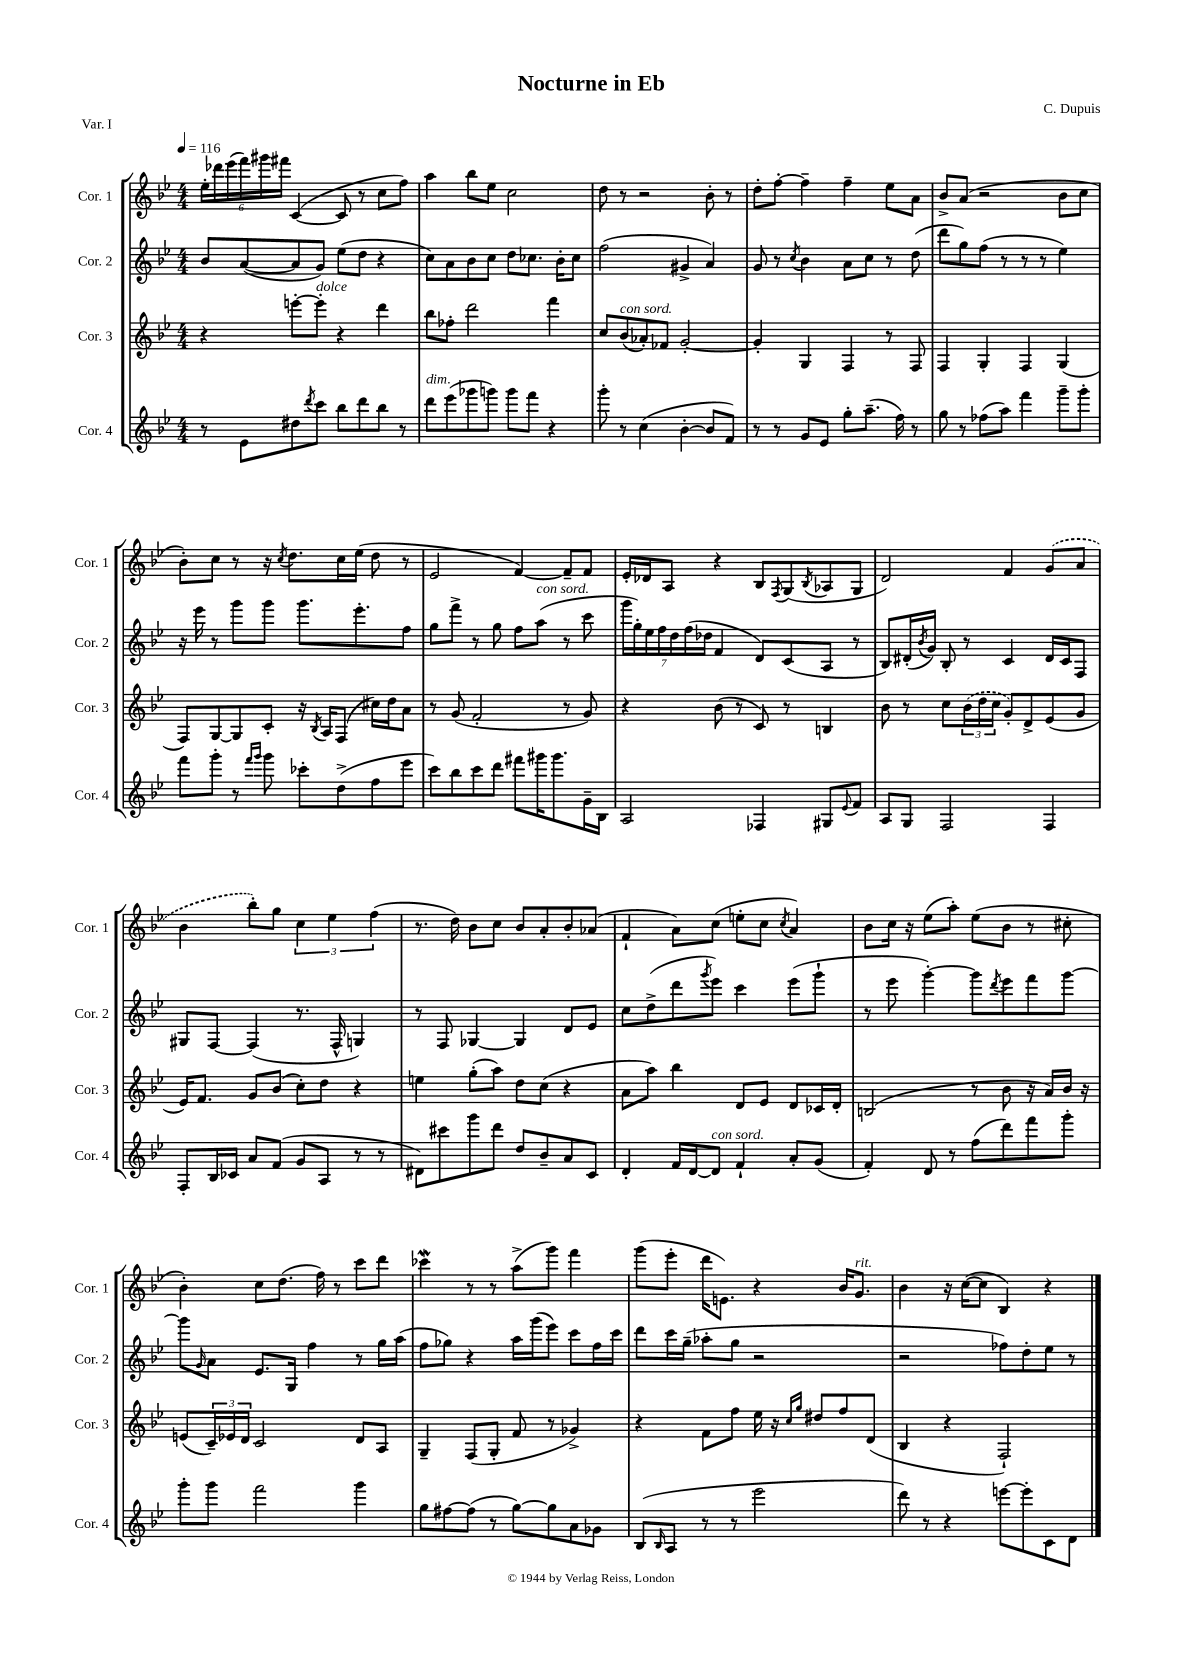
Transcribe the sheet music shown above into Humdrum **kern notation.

**kern	**kern	**kern	**kern
*staff4	*staff3	*staff2	*staff1
*clefG2	*clefG2	*clefG2	*clefG2
*k[b-e-]	*k[b-e-]	*k[b-e-]	*k[b-e-]
*M4/4	*M4/4	*M4/4	*M4/4
*MM116	*MM116	*MM116	*MM116
8r	4r	8b-/L	24ee-'\LL
.	.	.	24ddd-\
.	.	.	(24eee-\
8e-\L	.	([8a/	24fff\)
.	.	.	24ggg#\
.	.	.	24fff#\JJ
8dd#\	[8eee'\L	8a/]	([4c/
8qddd/	.	.	.
8ccc\J	8eee'\]J	8g/J)	.
8bb-\L	4r	(8ee-\L	8c/]
8ddd\	.	8dd\J	8r
8bb-\J	4ddd\	4r	8cc\L
8r	.	.	8ff\J)
=	=	=	=
8ddd\L	8bb-\L	8cc\L)	4aa\
(8eee-\	8ff-'\J	8a\	.
8ggg-\	2ddd\	8b-\	8bb-\L
8ggg\J)	.	8cc\J	8ee-\J
8ggg\L	.	8dd\L	2cc\
8fff\J	.	8.cc-\J	.
4r	4fff\	.	.
.	.	16b-'\LK	.
.	.	8cc-\J	.
=	=	=	=
8ggg'\	8cc/L	(2ff\	8dd\
8r	(8b-/	.	8r
(4cc\	8a-'/)	.	2r
.	8f-/J	.	.
[4b-'\	[2g'/	4g#^/	.
8b-/]L	.	4a/)	8b-'\
8f/J)	.	.	8r
=	=	=	=
8r	4g'/]	8g/	8dd'\L
8r	.	8r	[8ff'\J
.	.	8qcc/	.
8g/L	4G/	4b-\	4ff~\]
8e-/J	.	.	.
8gg'\L	4F/	8a\L	4ff~\
(8.aa~\J	.	8cc\J	.
.	8r	8r	8ee-\L
16ff\)	.	.	.
8r	8F/	(8dd\	8a\J
=	=	=	=
8gg\	4F/	8ddd\L	8b-^/L
8r	.	8gg\)	(8a/J
(8ff-\L	4G'/	(8ff\J	2r
8aa\J)	.	8r	.
4fff\	4F/	8r	.
.	.	8r	.
8ggg~\L	(4G/	4ee-\)	8b-\L
8ggg'\J	.	.	8cc\J
=	=	=	=
8fff\L	8F/L)	16r	8b-'\L)
.	.	16eee-\	.
8ggg'\J	[8G/	8r	8cc\J
8r	8G/]	8ggg\L	8r
16qqfff/LL	.	.	.
16qqggg/JJ	.	.	.
8ggg\	8c'/J	8ggg\J	16r
.	.	.	8qcc/
.	.	.	8.dd\L
8ccc-'\L	16r	8.ggg\L	.
.	8qB-/	.	.
.	16A/LK	.	.
(8dd^\	(8F/J	.	16cc\L
.	.	8.eee-'\	(16ee-\JJ
8ff\	16cc#\LL)	.	8dd\
.	16dd\J	.	.
8eee-\J	8a\J	8ff\J	8r
=	=	=	=
8ccc\L)	8r	8gg\L	2e-/
8bb-\	(8g/	8fff^\J	.
8ccc\	2f'/	8r	.
8ddd\J	.	8gg\	.
8fff#\L	.	8ff\L	[4f/)
16ggg#\K	.	(8aa\J	.
8.ggg#\	.	.	.
.	8r	8r	8f~/]L
16g~\L	8g/)	8ccc\	8f/J
16B-\JJ	.	.	.
=	=	=	=
2A/	4r	28ggg\LL	16e-'/LL
.	.	28gg'\)	.
.	.	.	16d-/J
.	.	28ee-\	.
.	.	28ff\	.
.	.	.	8A/J
.	.	28dd\	.
.	.	(28ff\	.
.	.	28dd-\JJ	.
.	(8b-\	4f/	4r
.	8r	.	.
4F-/	8c/)	8d/L)	8B-/L
.	.	.	8qF/
.	8r	(8c/	(8G/
.	.	.	8qB-/
8G#/L	4B/	8A/J	8A-/
8qqe-/	.	.	.
8f/J	.	8r	8G/J
=	=	=	=
8A/L	8b-\	8B-/L)	2d/)
8G/J	8r	(16d#'/L	.
.	.	8qb-/	.
.	.	16g/JJ)	.
2F/	8cc\L	8B-'/	.
.	(24b-\L	8r	.
.	24dd\	.	.
.	24cc\JJ	.	.
.	8g'/L)	4c/	4f/
.	8d^/	.	.
4F/	(8e-/	16d#/LL	(8g/L
.	.	16c/J	.
.	8g/J	8F/J	8a/J
=	=	=	=
8F'/L	16e-/LK)	8G#/L	4b-\
.	8.f/J	.	.
16B-/L	.	[8F/J	.
16c-/JJ	.	.	.
8a/L	8g/L	(4F/]	8bb-'\L)
(8f/J	(8b-/J	.	8gg\J
8g/L	8cc'\L)	8.r	6cc\
8A/J	8dd\J	.	.
.	.	.	6ee-\
.	.	16F^^/	.
8r	4r	4G/)	.
.	.	.	(6ff\
8r	.	.	.
=	=	=	=
8d#\L)	4ee\	8r	8.r
8ccc#\	.	8F/	.
.	.	.	16dd\)
8ggg\	(8gg'\L	[4G-/	8b-\L
8ddd\J	8aa\J)	.	8cc\J
8dd/L	8dd\L	4G-/]	8b-/L
8b-~/	(8cc\J	.	8a'/
8a/	4r	8d/L	8b-'/
8c/J	.	8e-/J	(8a-/J
=	=	=	=
4d'/	8a\L	8cc\L	4f`/
.	8aa\J)	(8dd^\	.
16f/LL	4bb-\	8ddd\	8a\L)
[16d/J	.	.	.
.	.	8qggg/	.
8d/]J	.	8eee-\J)	(8cc\J
4f`/	8d/L	4ccc\	8ee'\L
.	8e-/J	.	8cc\J
.	.	.	8qcc/
8a'/L	8d/L	(8eee-\L	4a/)
(8g/J	16c-/L	8ggg`\J	.
.	16d'/JJ	.	.
=	=	=	=
4f'/)	(2B/	8r	8b-\L
.	.	8eee-\	16cc\Jk
.	.	.	16r
8d/	.	[4ggg'\)	(8ee-\L
8r	.	.	8aa'\J)
(8ff\L	8r	8ggg\]L	(8ee-\L
.	.	8qddd/	.
8ddd\)	8b-\	8eee-\	8b-\J
8fff\	16r	8fff\	8r
.	16a/LL)	.	.
8ggg'\J	16b-/JJ	[8ggg\J	8cc#'\
.	16r	.	.
=	=	=	=
8ggg'\L	(8e/L	8ggg\]L	4b-'\)
.	.	16qqg/	.
8ggg\J	24c~/L)	8a\J	.
.	24e-/	.	.
.	24d/JJ	.	.
2fff\	2c/	8.e-/L	8cc\L
.	.	.	(8.dd\J
.	.	16G/Jk	.
.	.	4ff\	.
.	.	.	16ff\)
.	.	.	8r
4ggg\	8d/L	8r	8ccc\L
.	8A/J	16gg\LL	8ddd\J
.	.	(16aa\JJ	.
=	=	=	=
8gg\L	4G~/	8ff\L	4ccc-\
[8ff#\	.	8gg-\J)	.
(8ff#\]J	(8F/L	4r	8r
8r	8G'/J	.	8r
[8gg\L)	8f/	16aa\LL	(8aa^\L
.	.	(16ggg\J	.
8gg\]	8r	8eee-\J)	8ggg\J)
8a\	4g-^/)	8ccc\L	4fff\
8g-\J	.	16ff\L	.
.	.	16ccc\JJ	.
=	=	=	=
(8B-/L	4r	8ddd\L	(8ggg\L
16qqB-/	.	.	.
8A/J	.	16ccc\L	8eee-'\J
.	.	(16gg~\JJ	.
8r	8f\L	8aa-'\L	16ddd\LK
.	.	.	8.e\J)
8r	8ff\J	8gg\J	.
2eee-\	16ee-\	2r	4r
.	16r	.	.
.	16qqcc/LL	.	.
.	16qqgg/JJ	.	.
.	8dd#/L	.	.
.	8ff/	.	16b-/LK
.	.	.	8.g/J
.	(8d/J	.	.
=	=	=	=
8ddd\)	4B-/	2r	4b-\
8r	.	.	.
4r	4r	.	16r
.	.	.	([16cc\LK
.	.	.	8cc\]J
[8eee\L	2F`/)	8ff-\L)	4B-/)
8eee'\]	.	8dd'\	.
8c\	.	8ee-\J	4r
8d\J	.	8r	.
==	==	==	==
*-	*-	*-	*-
